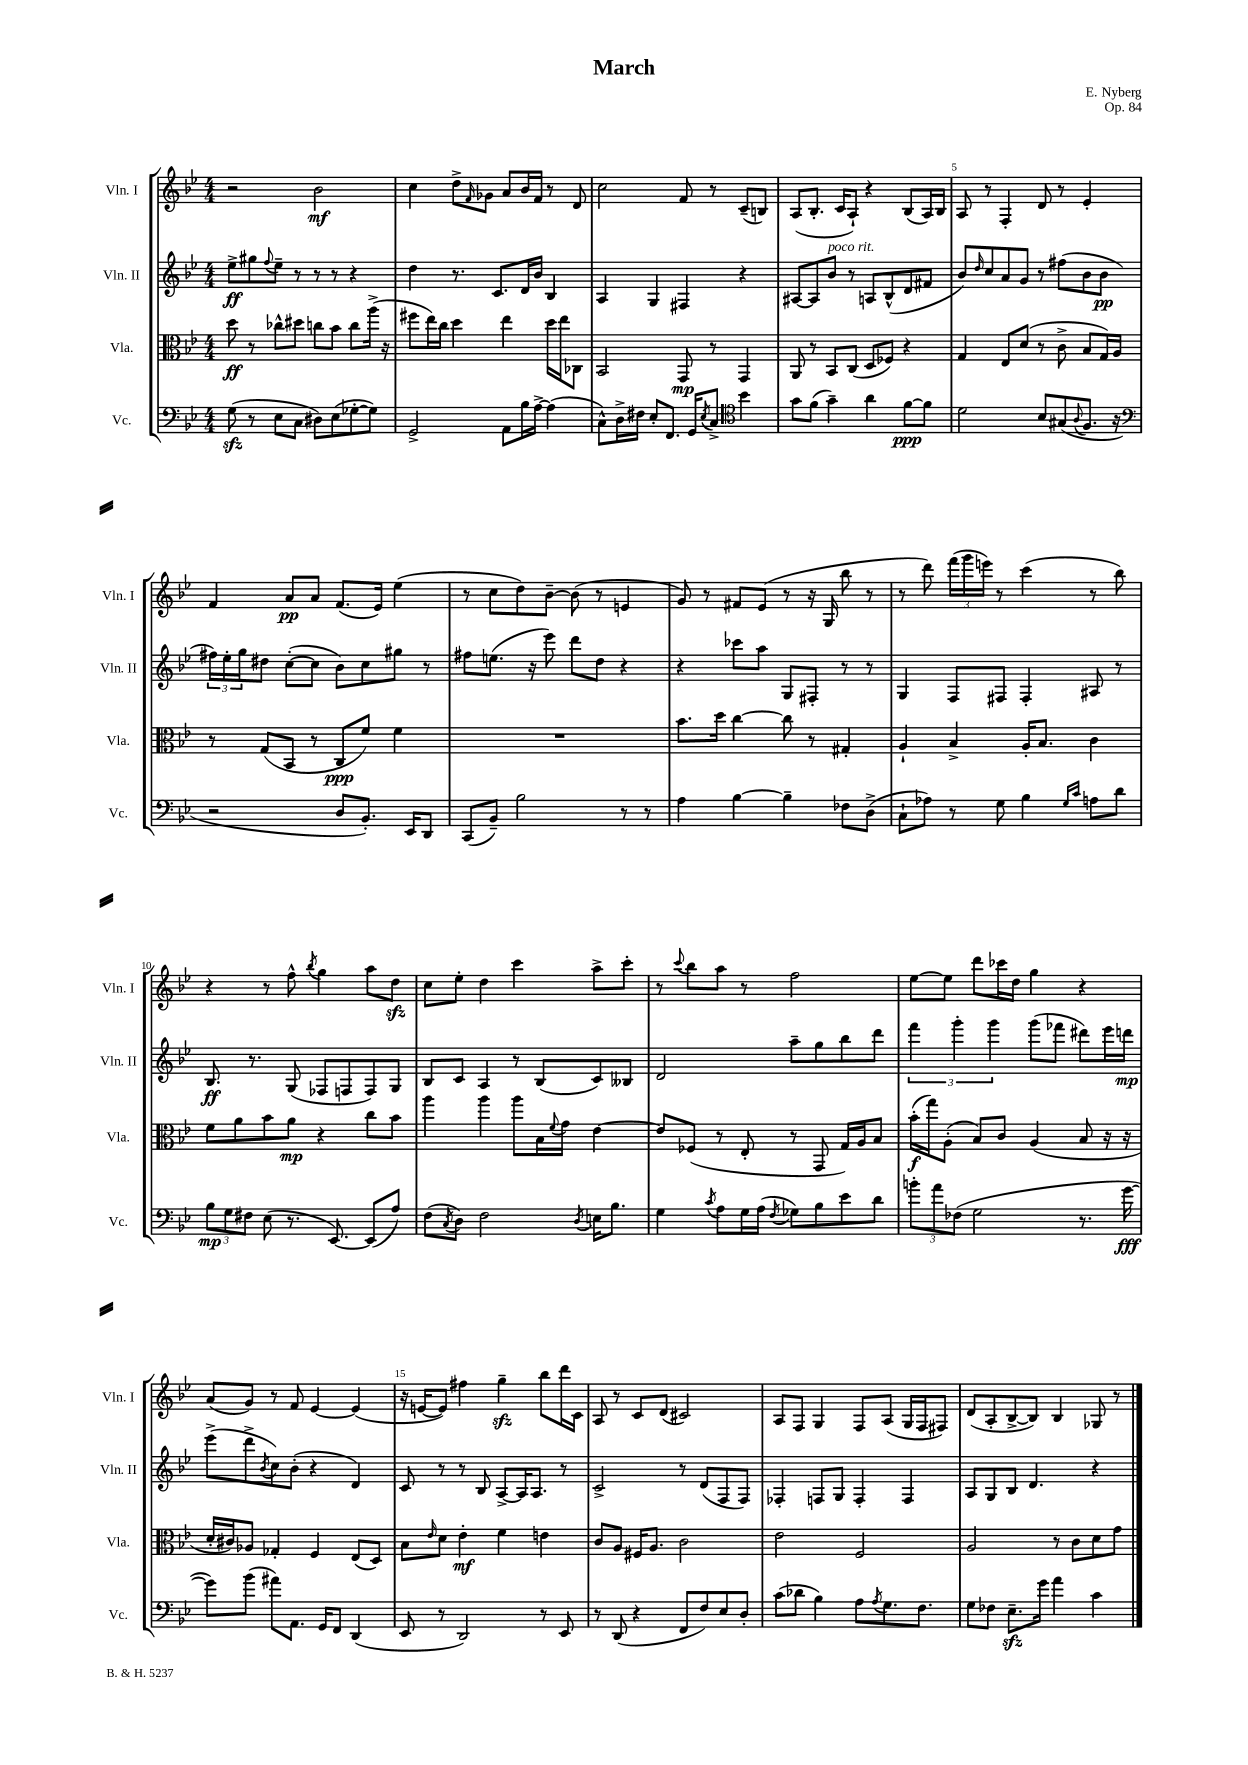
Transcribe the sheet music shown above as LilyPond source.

\header { title = "March" composer = "E. Nyberg" opus = "Op. 84" }
<<
\new StaffGroup <<
\new Staff = "s0" \with { instrumentName = "Vln. I" shortInstrumentName = "Vln. I" } {
    \clef treble \key bes \major \numericTimeSignature \time 4/4
    r2 bes'2\mf |
    c''4 d''8-> \grace { f'16 } ges'8 a'8 bes'16 f'16 r8 d'8 |
    c''2 f'8 r8 c'8--( b8) |
    a8( bes8.-. c'16 a8-!) r4 bes8( a16) bes16 |
    a8 r8 f4-. d'8 r8 ees'4-. |
    f'4 a'8\pp a'8 f'8.( ees'16) ees''4( |
    r8 c''8 d''8) bes'8~-- bes'8( r8 e'4 |
    g'8) r8 fis'8 ees'8( r8 r16 g16 bes''8 r8 |
    r8 d'''8) \tuplet 3/2 { f'''16( g'''16 e'''16) } r8 c'''4( r8 bes''8) |
    r4 r8 f''8-^ \acciaccatura { bes''8 } g''4 a''8 d''8\sfz |
    c''8 ees''8-. d''4 c'''4 a''8-> c'''8-. |
    r8 \appoggiatura { c'''8 } bes''8 a''8 r8 f''2 |
    ees''8~ ees''8 d'''8 ces'''16 d''16 g''4 r4 |
    a'8( g'8) r8 f'8 ees'4~ ees'4( |
    r16 e'16~ e'8) fis''4 g''4--\sfz bes''8 d'''16 c'16 |
    a8 r8 c'8 d'8( cis'2) |
    a8 f8 g4 f8 a8( g16 f16 fis8) |
    d'8( a8-. bes8~-> bes8) bes4 ges8 r8 \bar "|." |
}
\new Staff = "s1" \with { instrumentName = "Vln. II" shortInstrumentName = "Vln. II" } {
    \clef treble \key bes \major \numericTimeSignature \time 4/4
    ees''8->\ff gis''8 \appoggiatura { f''8 } ees''8-- r8 r8 r8 r4 |
    d''4 r8. c'8. d'16 bes'16 bes4 |
    a4 g4 fis4 r4 |
    ais8~ ais8 bes'8^\markup { \italic "poco rit." } r8 a8 bes8-^( d'8 fis'8 |
    bes'8) \grace { d''16 } c''8 a'8 g'8 r8 fis''8( bes'8 bes'8\pp |
    \tuplet 3/2 { fis''16) ees''16-. g''16 } dis''8 c''8~-.( c''8 bes'8) c''8 gis''8 r8 |
    fis''8 e''8.( r16 ees'''8) d'''8 d''8 r4 |
    r4 ces'''8 a''8 g8 fis8-. r8 r8 |
    g4 f8 fis8 fis4-. ais8 r8 |
    bes8.\ff r8. g8( fes8 f8 f8) g8 |
    bes8 c'8 a4 r8 bes8( c'8) beses8 |
    d'2 a''8-- g''8 bes''8 d'''8 |
    \tuplet 3/2 { f'''4 g'''4-. g'''4 } g'''8( fes'''8 dis'''8) ees'''16 d'''16\mp |
    ees'''8->( d'''8-> \acciaccatura { bes'8 } c''8) bes'8-.( r4 d'4) |
    c'8 r8 r8 bes8 a8~-> a16 a8. r8 |
    c'2-> r8 d'8( f8 f8) |
    fes4-. f8 g8 f4-. f4 |
    a8 g8 bes8 d'4. r4 \bar "|." |
}
\new Staff = "s2" \with { instrumentName = "Vla." shortInstrumentName = "Vla." } {
    \clef alto \key bes \major \numericTimeSignature \time 4/4
    d''8\ff r8 ces''8-^ dis''8 c''8 bes'8 c''8 a''16->( r16 |
    fis''8 ees''16) c''16 d''4 ees''4 d''16 ees''16 ces8 |
    bes,2 g,8\mp r8 g,4 |
    a,8 r8 bes,8 c8( d8 fes8) r4 |
    g4 ees8 d'8( r8 c'8-> bes8 g16) a16 |
    r8 g8( bes,8 r8 c8\ppp f'8) f'4 |
    R1 |
    bes'8. d''16 c''4~ c''8 r8 gis4-. |
    a4-! bes4-> a16-. bes8. c'4 |
    f'8 a'8 bes'8 a'8\mp r4 c''8 bes'8 |
    a''4 a''4 a''8 bes16 \appoggiatura { f'8 } g'16 ees'4~ |
    ees'8 fes8( r8 ees8-. r8 g,8 g16) a16 bes8 |
    bes'16-.\f( g''16) a8-.( bes8) c'8 a4( bes8 r16 r16 |
    d'16-. cis'16) aes8 ges4-. f4 ees8( d8) |
    bes8 \grace { ees'16 } d'8 ees'4-.\mf f'4 e'4 |
    c'8 a8 fis16 a8. c'2 |
    ees'2 f2 |
    a2 r8 c'8 d'8 g'8 \bar "|." |
}
\new Staff = "s3" \with { instrumentName = "Vc." shortInstrumentName = "Vc." } {
    \clef bass \key bes \major \numericTimeSignature \time 4/4
    g8\sfz( r8 ees8 c8 dis8) ees8( ges8~-. ges8) |
    g,2-> a,8 bes16 a16~-> a4( |
    c8-^) d16-> fis16 ees8-. f,8. g,16 \acciaccatura { ees8 } c8-> \clef tenor bes'4 |
    g'8 f'8( g'4--) a'4 f'8~\ppp f'8 |
    d'2 bes8 gis8( \appoggiatura { a8 } f8. r16 |
    \clef bass r2 d8 bes,8.-.) ees,16 d,8 |
    c,8( bes,8--) bes2 r8 r8 |
    a4 bes4~ bes4-- fes8 d8->( |
    c8-! aes8) r8 g8 bes4 \grace { g16 c'16 } a8 d'8 |
    \tuplet 3/2 { bes8\mp g8 fis8 } ees8( r8. ees,8.~) ees,8( a8) |
    f8( \acciaccatura { c8 } d8) f2 \acciaccatura { d8 } e16 bes8. |
    g4 \acciaccatura { c'8 } a8 g16 a16( \acciaccatura { f8 } ges8) bes8 ees'8 d'8 |
    \tuplet 3/2 { b'8-. a'8 fes8( } g2 r8. g'16~\fff |
    g'8) bes'8( ais'8) a,8. g,16 f,8 d,4( |
    ees,8 r8 d,2) r8 ees,8 |
    r8 d,8( r4 f,8 f8) ees8 d8-. |
    c'8( des'8 bes4) a8 \acciaccatura { a8 } g8. f8. |
    g8 fes8 ees8.--\sfz g'16 a'4 c'4 \bar "|." |
}
>>
>>
\layout { \context { \Score \override BarNumber.break-visibility = ##(#f #t #t) barNumberVisibility = #(every-nth-bar-number-visible 5) } }
